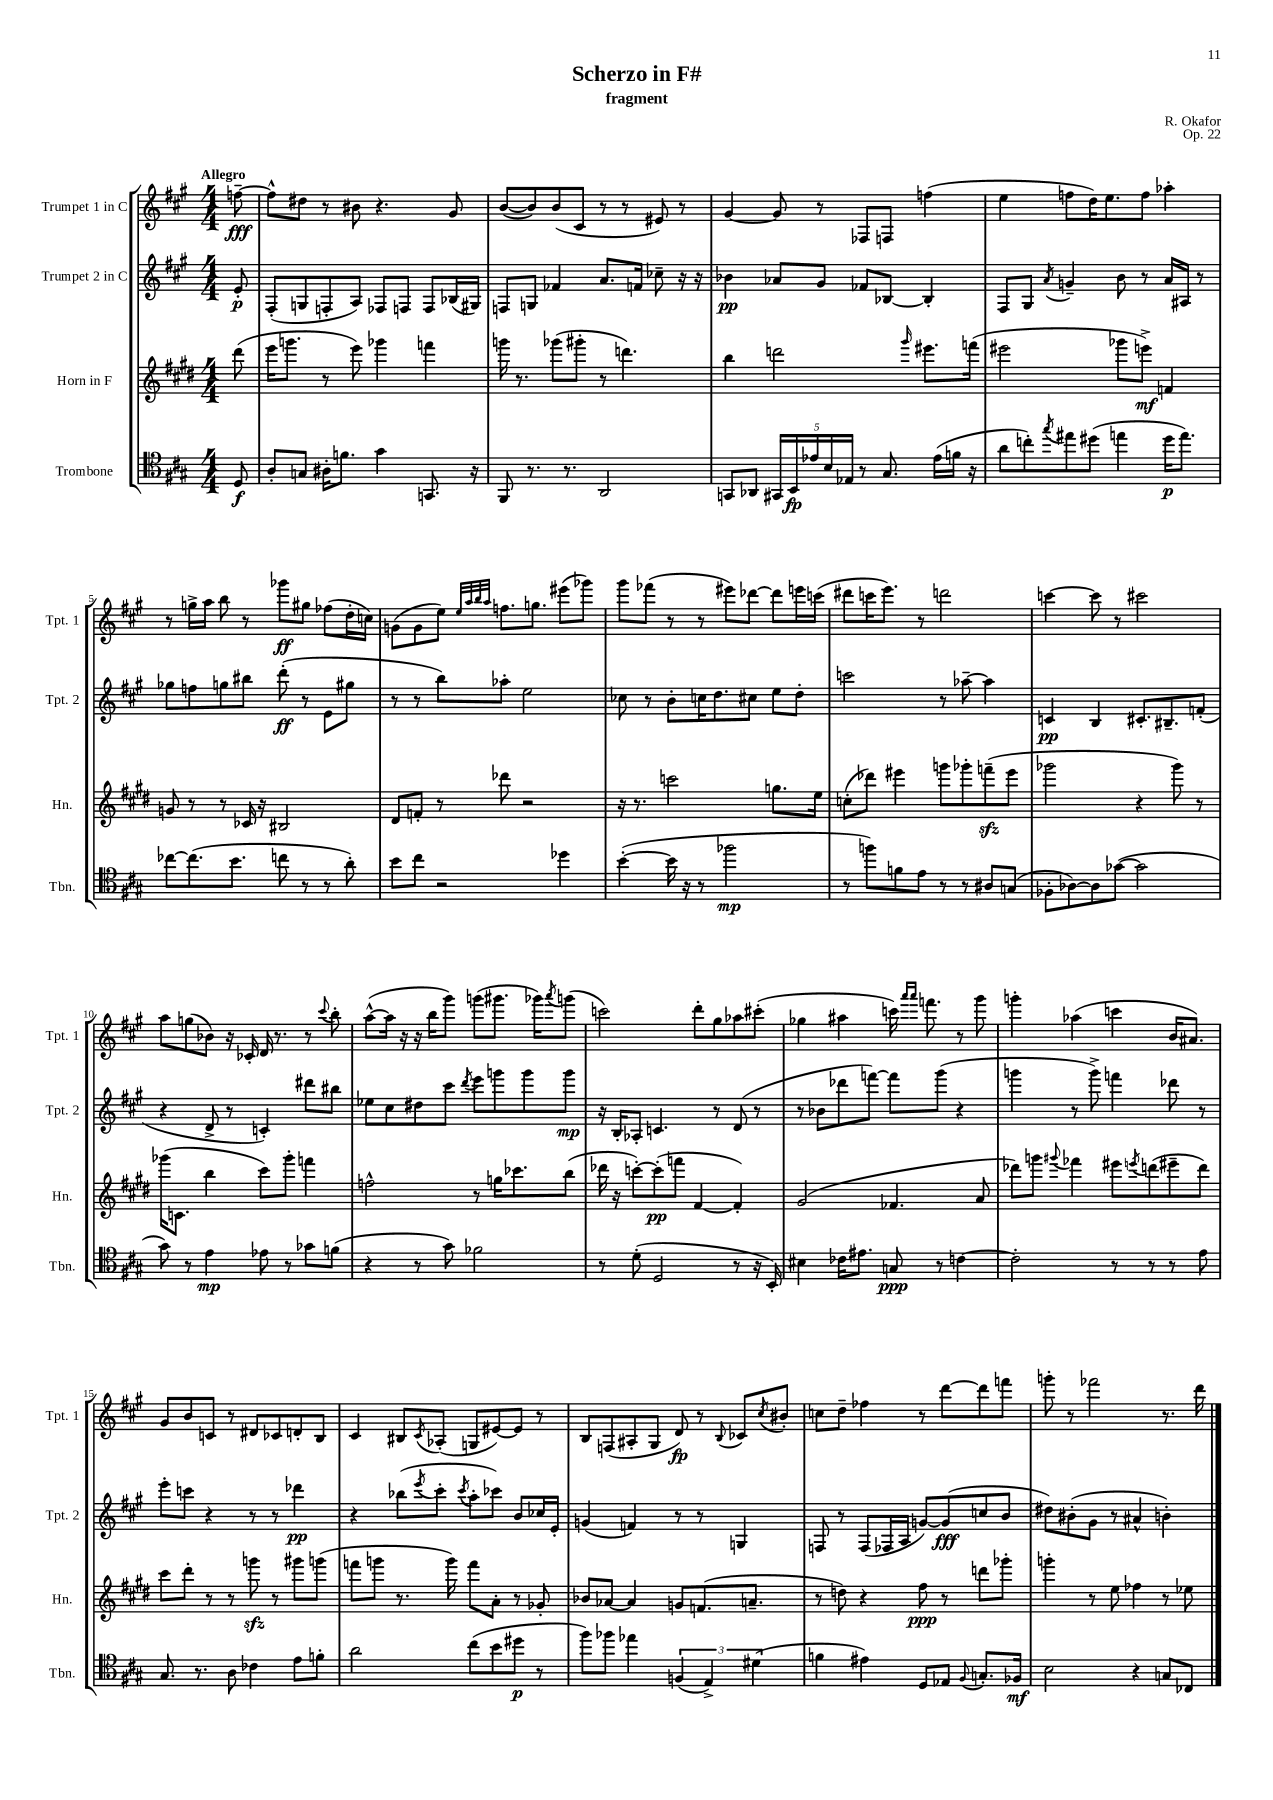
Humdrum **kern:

**kern	**dynam	**kern	**dynam	**kern	**dynam	**kern	**dynam
*part4	*part4	*part3	*part3	*part2	*part2	*part1	*part1
*staff4	*staff4	*staff3	*staff3	*staff2	*staff2	*staff1	*staff1
*I"Trombone	*	*I"Horn in F	*	*I"Trumpet 2 in C	*	*I"Trumpet 1 in C	*
*I'Tbn.	*	*I'Hn.	*	*I'Tpt. 2	*	*I'Tpt. 1	*
*clefC4	*	*clefG2	*	*clefG2	*	*clefG2	*
*k[f#c#g#]	*	*k[f#c#g#d#]	*	*k[f#c#g#]	*	*k[f#c#g#]	*
*M4/4	*	*M4/4	*	*M4/4	*	*M4/4	*
=	=	=	=	=	=	=	=
!	!	!	!	!	!	!LO:TX:a:B:t=Allegro	!
8D/	f	(8ddd#\	.	8e'/	p	[8ffn~\	fff
=1	=1	=1	=1	=1	=1	=1	=1
8A'/L	.	16eee\KL	.	(8F#'/L	.	8ff^^\L]	.
.	.	8.gggn\J	.	.	.	.	.
8Gn/J	.	.	.	8Gn/	.	8dd#X\J	.
16A#X'\KL	.	8r	.	8Fn'/	.	8r	.
8.fn\J	.	.	.	.	.	.	.
.	.	8eee\)	.	8A/J)	.	8b#X\	.
4g#\	.	4ggg-X\	.	8F-X/L	.	4.r	.
.	.	.	.	8Fn/J	.	.	.
8.GGn/	.	4fffn\	.	8F/L	.	.	.
.	.	.	.	(16B-X/L	.	8g#/	.
16r	.	.	.	16G#X/JJ)	.	.	.
=2	=2	=2	=2	=2	=2	=2	=2
8FF#/	.	16gggn\	.	8Fn/L	.	([8b/L	.
.	.	8.r	.	.	.	.	.
8.r	.	.	.	8Gn/J	.	8b/])	.
.	.	(8ggg-X\L	.	4f-X/	.	(8b/	.
8.r	.	.	.	.	.	.	.
.	.	8ggg#X'\J	.	.	.	8c#/J	.
2AA/	.	8r	.	8.a/L	.	8r	.
.	.	4.dddn\)	.	.	.	8r	.
.	.	.	.	16fn/Jk	.	.	.
.	.	.	.	8cc-X~\	.	8e#X/)	.
.	.	.	.	16r	.	8r	.
.	.	.	.	16r	.	.	.
=3	=3	=3	=3	=3	=3	=3	=3
8GGn/L	.	4bb\	.	4b-X\	pp	[4g#/	.
8AA-X/J	.	.	.	.	.	.	.
20GG#X/LL	.	2dddn\	.	8a-X/L	.	8g#/]	.
20BB/	fp	.	.	.	.	.	.
20e-X/	.	.	.	.	.	.	.
.	.	.	.	8g#/J	.	8r	.
20B/	.	.	.	.	.	.	.
20E-X/JJ	.	.	.	.	.	.	.
8r	.	.	.	8f-X/L	.	8F-X/L	.
8.G#/	.	.	.	[8B-X/J	.	8Fn/J	.
.	.	16qqggg#/	.	.	.	.	.
.	.	8.eee#X\L	.	4B-'/]	.	(4ffn\	.
(16e-\LL	.	.	.	.	.	.	.
16fn\JJ	.	.	.	.	.	.	.
16r	.	(16fffn\Jk	.	.	.	.	.
=4	=4	=4	=4	=4	=4	=4	=4
8a\L	.	2eee#X\	.	8F#/L	.	4ee\	.
8ccn'\)	.	.	.	8G#/J	.	.	.
8qgg#/	.	.	.	8qa/	.	.	.
8ee#X\	.	.	.	4gn~/	.	8ffn\L	.
(8dd#X\J	.	.	.	.	.	16dd\K)	.
.	.	.	.	.	.	8.ee\	.
4een\	.	8ggg-X\L	.	8b\	.	.	.
.	.	8eeen^\J)	mf	8r	.	8ff\J	.
16dd#\KL	p	4fn/	.	16a/LL	.	4aa-X'\	.
8.ee\J)	.	.	.	16A#X/JJ	.	.	.
.	.	.	.	8r	.	.	.
!!LO:LB:g=z
=5	=5	=5	=5	=5	=5	=5	=5
[8cc-X\L	.	8gn/	.	8gg-X\L	.	8r	.
(8.cc-\]	.	8r	.	8ffn\	.	16ggn^\LL	.
.	.	.	.	.	.	16aa\JJ	.
.	.	8r	.	8ggn\	.	8bb\	.
8.b\J	.	.	.	.	.	.	.
.	.	16c-X/	.	8bb#X\J	.	8r	.
.	.	16r	.	.	.	.	.
8ccn\	.	2B#X/	.	(8ddd'\	ff	8ggg-X\L	ff
8r	.	.	.	8r	.	8gg#X\J	.
8r	.	.	.	8e\L	.	(8ff-X\L	.
8a'\)	.	.	.	8gg#X\J	.	16dd'\L	.
.	.	.	.	.	.	16ccn\JJ)	.
=6	=6	=6	=6	=6	=6	=6	=6
8b\L	.	8d#/L	.	8r	.	(8gn\L	.
8cc#\J	.	8fn'/J	.	8r	.	8g\	.
2r	.	8r	.	8bb\L)	.	8ee\J)	.
.	.	.	.	.	.	32qqee/LLL	.
.	.	.	.	.	.	32qqaa/	.
.	.	.	.	.	.	32qqbb/	.
.	.	.	.	.	.	32qqaa/JJJ	.
.	.	8ddd-X\	.	8aa-X'\J	.	8.ffn\L	.
.	.	2r	.	2ee\	.	.	.
.	.	.	.	.	.	8.ggn\J	.
4dd-X\	.	.	.	.	.	(8eee#X\L	.
.	.	.	.	.	.	8ggg-X\J)	.
=7	=7	=7	=7	=7	=7	=7	=7
([4b'\	.	16r	.	8cc-X\	.	8ggg#\L	.
.	.	8.r	.	.	.	.	.
.	.	.	.	8r	.	(8fff-X\J	.
16b\]	.	2cccn\	.	8b'\L	.	8r	.
16r	.	.	.	.	.	.	.
8r	.	.	.	16ccn\K	.	8r	.
.	.	.	.	8.dd\	.	.	.
2ff-X\	mp	.	.	.	.	8eee#X\L)	.
.	.	.	.	8cc#X\J	.	[8ddd-X\J	.
.	.	8.ggn\L	.	8ee\L	.	8ddd-\L]	.
.	.	.	.	8dd'\J	.	16eeen\L	.
.	.	16ee\Jk	.	.	.	(16cccn\JJ	.
=8	=8	=8	=8	=8	=8	=8	=8
8r	.	(8ccn'\L	.	2cccn\	.	8ddd#X\L	.
8ffn\L)	.	8ddd-X\J)	.	.	.	16cccn\K	.
.	.	.	.	.	.	8.eee\J)	.
8fn\	.	4eee#X\	.	.	.	.	.
8e\J	.	.	.	.	.	8r	.
8r	.	8gggn\L	.	8r	.	2dddn\	.
8r	.	8ggg-X'\	.	[8aa-X~\	.	.	.
8A#X/L	.	(8fffnzz~\	.	4aa-\]	.	.	.
(8Gn/J	.	8eee#\J	.	.	.	.	.
=9	=9	=9	=9	=9	=9	=9	=9
8F-X'\L	.	2ggg-X\	.	4cn/	pp	[4cccn\	.
[8A-X\)	.	.	.	.	.	.	.
8A-\]	.	.	.	4B/	.	8ccc\]	.
([8g-X\J	.	.	.	.	.	8r	.
2g-\]	.	4r	.	8.c#X'/L	.	2ccc#X\	.
.	.	.	.	8.B#X~/	.	.	.
.	.	8ggg-\)	.	.	.	.	.
.	.	8r	.	(8fn'/J	.	.	.
!!LO:LB:g=z
=10	=10	=10	=10	=10	=10	=10	=10
8g#\)	.	(16ggg-X\KL	.	4r	.	8aa\L	.
.	.	8.cn\J	.	.	.	.	.
8r	.	.	.	.	.	(8ggn\	.
4e\	mp	4bb\	.	8d^/	.	8b-X\J)	.
.	.	.	.	8r	.	16r	.
.	.	.	.	.	.	16c-X'/	.
8e-X\	.	8ccc#\L)	.	4cn'/)	.	16d/	.
.	.	.	.	.	.	8.r	.
8r	.	8ggg-'\J	.	.	.	.	.
8g-X\L	.	4fffn\	.	8ddd#X\L	.	8r	.
.	.	.	.	.	.	8qqccc#/	.
(8fn\J	.	.	.	8bb#X\J	.	8bb'\	.
=11	=11	=11	=11	=11	=11	=11	=11
4r	.	2ffn^^\	.	8ee-X\L	.	([8aa^^\L	.
.	.	.	.	8cc#\	.	16aa\Jk]	.
.	.	.	.	.	.	16r	.
8r	.	.	.	8dd#X\	.	16r	.
.	.	.	.	.	.	16bb\KL	.
8g#\)	.	.	.	8ccc#\J	.	8ggg#\J)	.
.	.	.	.	8qddd/	.	.	.
2f-X\	.	8r	.	8eee\L	.	(8gggn\L	.
.	.	16ggn\KL	.	8gggn\	.	8.ggg#X\J	.
.	.	8.ccc-X\	.	.	.	.	.
.	.	.	.	8ggg\	.	.	.
.	.	.	.	.	.	16ggg-X\KL)	.
.	.	.	.	.	.	8qaaa/	.
.	.	(8bb\J	.	8ggg\J	mp	(8gggn\J	.
=12	=12	=12	=12	=12	=12	=12	=12
8r	.	16ddd-X\	.	16r	.	2cccn\)	.
.	.	16r	.	16B'/KL	.	.	.
(8d'\	.	[8cccn'\L)	.	8A-X'/J	.	.	.
2D/	.	(8ccc'\]	pp	4.cn/	.	.	.
.	.	8fffn\J	.	.	.	.	.
.	.	[4f#/	.	.	.	8ddd'\L	.
.	.	.	.	8r	.	8gg#\	.
8r	.	4f#'/])	.	(8d/	.	8aa-X\	.
16r	.	.	.	8r	.	(8ccc#X'\J	.
16BB'/)	.	.	.	.	.	.	.
=13	=13	=13	=13	=13	=13	=13	=13
4B#X\	.	(2g#/	.	8r	.	4gg-X\	.
.	.	.	.	8b-X\L	.	.	.
16c-X\KL	.	.	.	8ddd-X\	.	4aa#X\	.
8.e#X\J	.	.	.	.	.	.	.
.	.	.	.	[8fffn\J)	.	.	.
8Gn/	ppp	4.f-X/	.	8fff\L]	.	16cccn\)	.
.	.	.	.	.	.	16qqaaa/LL	.
.	.	.	.	.	.	16qqaaa/JJ	.
.	.	.	.	.	.	8.fffn\	.
8r	.	.	.	(8ggg#\J	.	.	.
[4cn\	.	.	.	4r	.	8r	.
.	.	8a/	.	.	.	8ggg#\	.
=14	=14	=14	=14	=14	=14	=14	=14
2c'\]	.	8ddd-X\L)	.	4gggn\	.	4gggn'\	.
.	.	8gggn\J	.	.	.	.	.
.	.	8qqggg#X/	.	.	.	.	.
.	.	4fff-X\	.	8r	.	(4aa-X\	.
.	.	.	.	8ggg^\)	.	.	.
8r	.	8eee#X\L	.	4fffn\	.	4cccn\	.
.	.	8qeeen/	.	.	.	.	.
8r	.	(8dddn\	.	.	.	.	.
8r	.	8eee#X~\	.	8ddd-X\	.	16b/KL	.
.	.	.	.	.	.	8.a#X/J)	.
8e\	.	8ddd\J)	.	8r	.	.	.
!!LO:LB:g=z
=15	=15	=15	=15	=15	=15	=15	=15
8.G#/	.	8ccc#\L	.	8eee'\L	.	8g#/L	.
.	.	8ddd#'\J	.	8cccn\J	.	8b/	.
8.r	.	.	.	.	.	.	.
.	.	8r	.	4r	.	8cn/J	.
8A\	.	8r	.	.	.	8r	.
4c-X\	.	8gggnzz\	.	8r	.	8d#X/L	.
.	.	8r	.	8r	.	8c-X/	.
8e\L	.	8ggg#X\L	.	4ddd-X\	pp	8dn'/	.
8fn'\J	.	(8gggn\J	.	.	.	8B/J	.
=16	=16	=16	=16	=16	=16	=16	=16
2a\	.	8fffn\L	.	4r	.	4c#/	.
.	.	8gggn\J	.	.	.	.	.
.	.	8.r	.	(8bb-X\L	.	8B#X/L	.
.	.	.	.	8qeee/	.	8qc#/	.
.	.	.	.	8ccc#'\J	.	(8A-X'/J	.
.	.	16ggg\)	.	.	.	.	.
.	.	.	.	8qccc#/	.	.	.
(8cc#\L	.	8fff\L	.	8aa'\L	.	8Gn/L	.
8b\	.	8a'\J	.	8ccc-X\J)	.	[8e#X/)	.
8dd#X\J	p	8r	.	8b/L	.	8e#/J]	.
8r	.	8g-X'/	.	16cc-X/L	.	8r	.
.	.	.	.	16e'/JJ	.	.	.
=17	=17	=17	=17	=17	=17	=17	=17
8ff#\L)	.	8b-X/L	.	(4gn/	.	8B/L	.
8ff-X\J	.	[8a-X/J	.	.	.	(8Fn/	.
4ee-X\	.	4a-/]	.	4fn/)	.	8A#X'/	.
.	.	.	.	.	.	8G#/J	.
(6Fn/	.	8gn/L	.	8r	.	8d/)	fp
.	.	(8.fn/	.	8r	.	8r	.
6E^/)	.	.	.	.	.	.	.
.	.	.	.	.	.	8qqB/	.
.	.	.	.	4Gn/	.	8c-X/L	.
.	.	8.an~/J	.	.	.	.	.
(6d#X\	.	.	.	.	.	.	.
.	.	.	.	.	.	8qcc#/	.
.	.	.	.	.	.	8b#X'/J	.
=18	=18	=18	=18	=18	=18	=18	=18
4fn\	.	8r	.	8Fn/	.	8ccn\L	.
.	.	8ddn\)	.	8r	.	8dd~\J	.
4e#X\)	.	4r	.	(8F/L	.	4ff-X\	.
.	.	.	.	16F-X/L	.	.	.
.	.	.	.	16A/JJ	.	.	.
8D/L	.	8ff#\	ppp	[8gn/L)	.	8r	.
8E-X/J	.	8r	.	(8g/]	fff	[8ddd\L	.
8qqF#/	.	.	.	.	.	.	.
8.Gn'/L	.	8dddn\L	.	8ccn/	.	8ddd\]	.
.	.	8ggg-X'\J	.	8b/J	.	8fffn\J	.
16F-X/Jk	mf	.	.	.	.	.	.
=19	=19	=19	=19	=19	=19	=19	=19
2B\	.	4gggn'\	.	8dd#X\L)	.	8gggn'\	.
.	.	.	.	(8b#X'\	.	8r	.
.	.	8r	.	8g#\J	.	2fff-X\	.
.	.	8ee\	.	8r	.	.	.
4r	.	4ff-X\	.	4a#X^^/	.	.	.
8Gn/L	.	8r	.	4bn'\)	.	8.r	.
8C-X/J	.	8ee-X\	.	.	.	.	.
.	.	.	.	.	.	16ddd\	.
==	==	==	==	==	==	==	==
*-	*-	*-	*-	*-	*-	*-	*-
